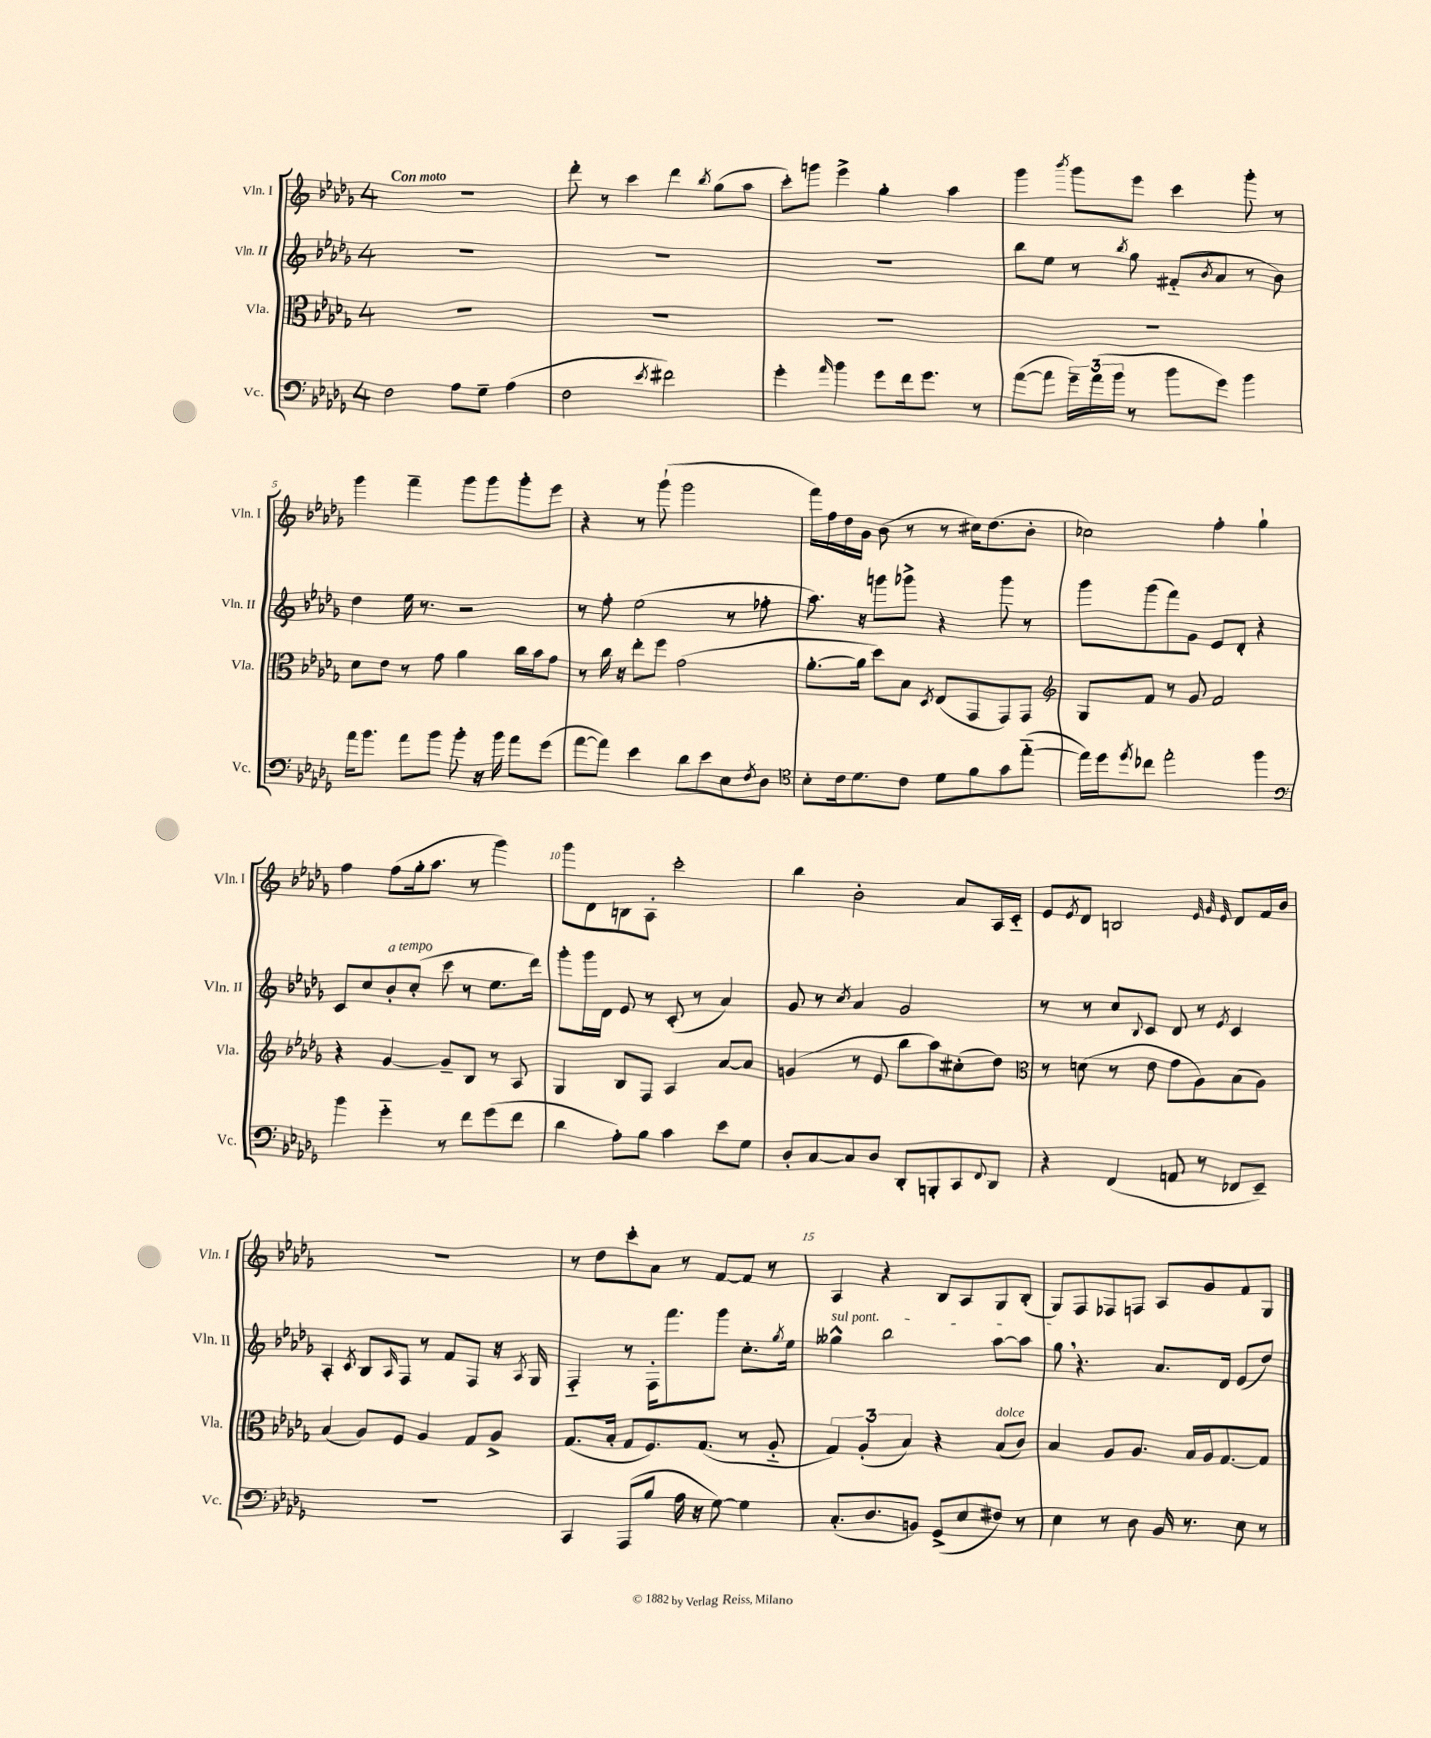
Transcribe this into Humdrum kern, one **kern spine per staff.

**kern	**kern	**kern	**kern
*part4	*part3	*part2	*part1
*staff4	*staff3	*staff2	*staff1
*I"Vc.	*I"Vla.	*I"Vln. II	*I"Vln. I
*I'Vc.	*I'Vla.	*I'Vln. II	*I'Vln. I
*clefF4	*clefC3	*clefG2	*clefG2
*k[b-e-a-d-g-]	*k[b-e-a-d-g-]	*k[b-e-a-d-g-]	*k[b-e-a-d-g-]
*M4/4	*M4/4	*M4/4	*M4/4
=1	=1	=1	=1
!	!	!	!LO:TX:a:B:t=Con moto
2F\	1r	1r	1r
8A-\L	.	.	.
8G-~\J	.	.	.
(4A-\	.	.	.
=2	=2	=2	=2
2F\	1r	1r	8ddd-'\
.	.	.	8r
.	.	.	4ccc\
8qe-/	.	.	.
2f#X\)	.	.	4ddd-\
.	.	.	8qbb-/
.	.	.	(8gg-\L
.	.	.	8aa-\J
=3	=3	=3	=3
4g-'\	1r	1r	8ccc'\L)
.	.	.	8gggn\J
16qqa-/	.	.	.
4b-\	.	.	4eee-^\
8g-\L	.	.	4gg-'\
16f\k	.	.	.
8.g-\J	.	.	.
.	.	.	4aa-\
8r	.	.	.
=4	=4	=4	=4
([8a-\L	1r	8bb-\L	4ggg-\
8a-\J]	.	8ee-\J	.
.	.	.	8qbbb-/
24g-~\LL)	.	8r	8ggg-\L
(24a-\	.	.	.
24b-\JJ	.	.	.
.	.	8qbb-/	.
8r	.	8gg-\	8eee-\J
8b-\L	.	(8f#X/L	4ccc\
.	.	8qb-/	.
8g-\J)	.	8a-/J	.
4b-\	.	8r	8ggg-'\
.	.	8b-\)	8r
!!LO:LB:g=z
=5	=5	=5	=5
16a-\KL	8d-\L	4dd-\	4ggg-\
8.b-\J	.	.	.
.	8e-\J	.	.
8a-\L	8r	16ee-\	4fff~\
.	.	8.r	.
8b-\J	8g-\	.	.
8b-'\	4a-\	2r	8ggg-\L
16r	.	.	8ggg-\
16b-\	.	.	.
8a-\L	16cc\LL	.	8ggg-'\
.	16b-\J	.	.
(8g-\J	8g-\J	.	8eee-\J
=6	=6	=6	=6
[8a-\L	8r	8r	4r
8a-\J])	16cc\	8ff'\	.
.	16r	.	.
4e-\	8ee-'\L	(2ee-\	8r
.	8ff\J	.	(8ggg-`\
8d-\L	(2g-\	.	2ggg-\
8e-\	.	.	.
8E-\	.	8r	.
8qF/	.	.	.
8D-\J	.	8ff-X'\	.
=7	=7	=7	=7
*clefC4	*	*	*
8B-'\L	[8.a-'\L	8.aa-\)	16fff\LL)
.	.	.	16ff\
16c\k	.	.	16dd-\
8.d-\	16a-\Jk]	16r	16g-\JJ
.	8dd-\L)	8gggn\L	(8b-\
8c\J	8B-\J	8ggg-X^\J	8r
.	8qD-/	.	.
8d-\L	(8E-/L	4r	8r
8f\	8GG-/	.	16cc#X\KL)
.	.	.	(8.dd-\
8g-\	8GG-/)	8ggg-\	.
([8ee-\J	8GG-/J	8r	8b-'\J
=8	=8	=8	=8
*	*clefG2	*	*
16ee-\LL])	8G-/L	8ggg-\L	2cc-X\)
16dd-\J	.	.	.
8qdd-/	.	.	.
8cc-X\J	8f/J	(8ggg-\	.
2ee-'\	8r	8fff\)	.
.	8g-/	8g-\J	.
.	2f/	8e-/L	4ff'\
.	.	8d-'/J	.
4ff\	.	4r	4gg-`\
!!LO:LB:g=z
=9	=9	=9	=9
*clefF4	*	*	*
4b-\	4r	8c/L	4ff\
.	.	8cc/	.
!	!	!LO:TX:a:i:t=a tempo	!
4g-\	[4g-/	8b-'/	(8ff\L
.	.	(8cc'/J	16gg-'\k
.	.	.	8.aa-\J
8r	8g-~/L]	8ccc\	.
8f\L	8B-/J	8r	8r
(8g-\	8r	8.ee-\L	4ggg-\)
8f\J	8A-/	.	.
.	.	16ddd-\Jk)	.
=10	=10	=10	=10
4d-\	4G-/	8ggg-'\L	8ggg-\L
.	.	16ggg-\L	8d-\
.	.	16d-\JJ	.
8A-'\L)	8B-/L	8e-/	8Bn\
8B-\J	8F/J	8r	8A-'\J
4c\	4A-/	(8c'/	2ccc'\
.	.	8r	.
8e-\L	[8a-/L	4a-/)	.
8G-\J	8a-/J]	.	.
=11	=11	=11	=11
8D-'/L	(4gn/	8g-/	4bb-\
[8C/	.	8r	.
.	.	8qcc/	.
8C/]	8r	4a-/	2b-'\
8D-/J	8e-/	.	.
8DD-'/L	8bb-\L	2g-/	.
8BBBn'/	8aa-\)	.	.
8CC/	(8cc#X'\	.	8a-/L
8qqFF/	.	.	.
8DD-/J	8dd-\J)	.	16A-/L
.	.	.	16c/JJ
=12	=12	=12	=12
*	*clefC3	*	*
4r	8r	8r	8e-/L
.	.	.	8qe-/
.	(8dn\	8r	8d-/J
(4FF/	8r	8cc/L	2Bn/
.	.	8qqB-/	.
.	8e-\	8c/J	.
8AAn/	8g-\L	8d-/	.
8r	8A-\)	8r	.
.	.	.	32qqe-/
.	.	.	32qqg-/
.	.	8qe-/	32qqe-/
8FF-X/L	(8B-\	4c/	8d-/L
8EE-~/J)	8A-\J)	.	16f/L
.	.	.	16b-/JJ
!!LO:LB:g=z
=13	=13	=13	=13
1r	(4B-/	4A-'/	1r
.	.	8qc/	.
.	8A-/L)	8B-/L	.
.	.	16qqA-/	.
.	8F/J	8F/J	.
.	4A-/	8r	.
.	.	8f/L	.
.	8G-/L	8F/J	.
.	8A-^/J	16r	.
.	.	8qA-/	.
.	.	16G-/	.
=14	=14	=14	=14
4CC/	(8.G-/L	4F/	8r
.	.	.	8dd-\L
.	16B-'/Jk	.	.
(8AAA-/L	8G-/L	8r	8ccc'\
8B-/J	8.F/)	16F'\KL	8a-\J
.	.	8.fff\	.
16A-\	.	.	8r
16r	(8.G-/J	.	.
[8G-\)	.	8ggg-\J	[8f/L
4G-\]	8r	8.cc'\L	8f/J]
.	8A-/	.	8r
.	.	8qgg-/	.
.	.	16ee-\Jk	.
=15	=15	=15	=15
!	!	!LO:TX:a:i:t=sul pont.	!
(8.C'/L	6G-/)	4gg--X^^\	4A-/
.	(6A-'/	.	.
8.D-/	.	.	.
.	.	2bb-\	4r
.	6B-/)	.	.
8BBn/J)	.	.	.
(8GG-^/L	4r	.	8B-/L
8E-/	.	.	8A-/
!	!LO:TX:a:i:t=dolce	!	!
8F#X/J)	(8B-/L	[8aa-\L	8G-/
8r	8c/J)	8aa-\J]	(8B-'/J
=16	=16	=16	=16
4E-\	4B-/	8gg-,\	8G-/L)
.	.	4.r	8F/
8r	8A-/L	.	8F-X/
8D-\	8.A-/J	.	8Fn/J
16BB-/	.	8.a-/L	8A-/L
8.r	16B-/LL	.	.
.	16A-/J	.	8g-/
.	[8.G-/	16d-/Jk	.
8E-\	.	(8e-/L	8f/
8r	8G-/J]	8dd-/J)	8G-/J
==	==	==	==
*-	*-	*-	*-
